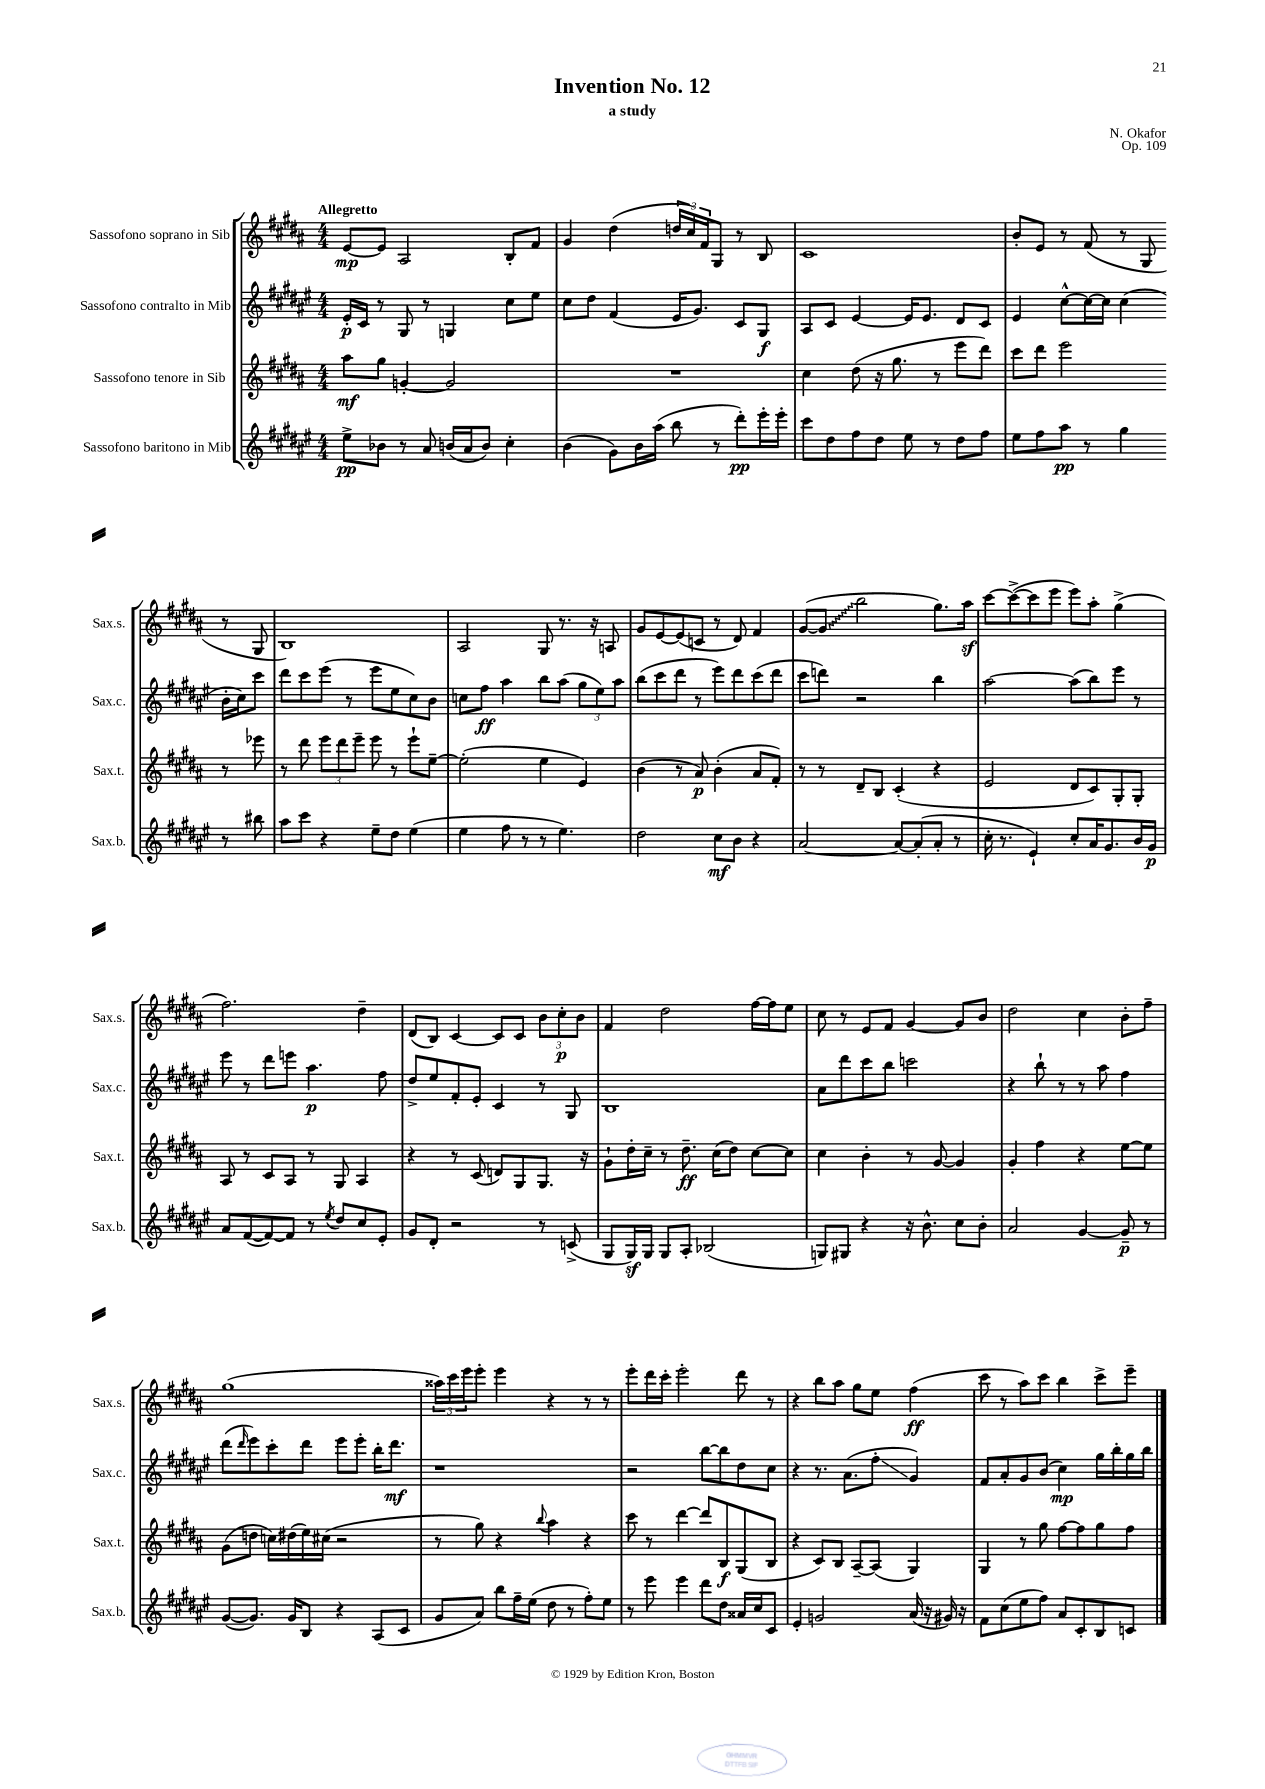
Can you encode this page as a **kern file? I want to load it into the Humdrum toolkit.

**kern	**kern	**kern	**kern
*staff4	*staff3	*staff2	*staff1
*clefG2	*clefG2	*clefG2	*clefG2
*k[f#c#g#d#a#e#]	*k[f#c#g#d#a#]	*k[f#c#g#d#a#e#]	*k[f#c#g#d#a#]
*M4/4	*M4/4	*M4/4	*M4/4
8ee#^	8aa#	16e#'	[8e
.	.	16c#	.
8b-	8gg#	8r	8e]
8r	[4g'	8G#	2A#
8a#	.	8r	.
(16b	2g]	4G	.
16a#	.	.	.
8b)	.	.	.
4cc#'	.	8cc#	8B'
.	.	8ee#	8f#
=	=	=	=
(4b	1r	8cc#	4g#
.	.	8dd#	.
8g#)	.	(4f#	(4dd#
16b	.	.	.
(16aa#	.	.	.
8bb	.	16e#	24dd
.	.	.	24cc#)
.	.	8.g#)	.
.	.	.	24f#
8r	.	.	8G#
8ddd#')	.	8c#	8r
16eee#'	.	8G#	8B
16eee#'	.	.	.
=	=	=	=
8ccc#	4cc#	8A#	1c#
8dd#	.	8c#	.
8ff#	(8dd#	[4e#	.
8dd#	16r	.	.
.	8.gg#	.	.
8ee#	.	16e#]	.
.	.	8.e#	.
8r	8r	.	.
8dd#	8eee	8d#	.
8ff#	8ddd#)	8c#	.
=	=	=	=
8ee#	8ccc#	4e#	8b'
8ff#	8ddd#	.	8e
8aa#	2eee	[8cc#^^	8r
8r	.	16cc#_	(8f#
.	.	16cc#]	.
4gg#	.	(4cc#	8r
.	.	.	8G#
8r	8r	16b'	8r
.	.	16cc#)	.
8bb#	8eee-	8ccc#	8G#
=	=	=	=
8aa#	8r	8ddd#	1B)
8ccc#	8ddd#	8ccc#	.
4r	12eee	(8eee#	.
.	12ddd#	.	.
.	.	8r	.
.	12eee~	.	.
8ee#~	8eee	8eee#	.
8dd#	8r	8ee#	.
(4ee#	8eee`	8cc#)	.
.	[8ee~	8b	.
=	=	=	=
4ee#	(2ee']	8cc	2A#
.	.	8ff#	.
8ff#	.	4aa#	.
8r	.	.	.
8r	4ee	8bb	8G#
4.ee#)	.	(8aa#	8.r
.	4e)	12gg#	.
.	.	.	16r
.	.	12ee#)	.
.	.	.	8A
.	.	12aa#	.
=	=	=	=
2dd#	(4b	(8bb	8g#
.	.	8ccc#	[8e
.	8r	8ddd#	(8e]
.	8a#)	8r	8c
8cc#	(4b'	8eee#)	8r
8b	.	8ddd#	8d#)
4r	8a#	(8ccc#	4f#
.	8f#')	8ddd#	.
=	=	=	=
[2a#	8r	8ccc#	([8g#
.	8r	8ddd)	8g#]
.	8d#~	2r	2bb
.	8B	.	.
8a#_	(4c#'	.	.
(8a#']	.	.	.
8a#'	4r	4bb	8.gg#)
8r	.	.	.
.	.	.	16aa#
=	=	=	=
16cc#'	2e	[2aa#	[8ccc#
8.r	.	.	.
.	.	.	(8ccc#^_
4e#`)	.	.	8ccc#]
.	.	.	8eee
8cc#'	8d#	(8aa#]	8eee)
16a#	8c#)	8bb)	8aa#'
8.g#	.	.	.
.	8G#'	8eee#	(4gg#^
16b	8G#'	8r	.
16g#	.	.	.
=	=	=	=
8a#	8A#	8eee#	2.ff#)
([8f#	8r	8r	.
8f#_)	8c#	8ddd#	.
8f#]	8A#	8eee	.
8r	8r	4.aa#	.
8qee#	.	.	.
8dd#	8G#	.	.
8cc#	4A#	.	4dd#~
8e#'	.	8ff#	.
=	=	=	=
8g#	4r	8dd#^	(8d#
8d#'	.	8ee#	8B)
2r	8r	8f#'	[4c#
.	(8c#	8e#'	.
.	8d)	4c#	8c#]
.	8G#	.	8c#
8r	8.G#	8r	12b
.	.	.	12cc#'
(8c^	.	8G#	.
.	.	.	12b
.	16r	.	.
=	=	=	=
8G#	8g#`	1B	4f#
16G#)	16dd#'	.	.
16G#	16cc#~	.	.
8G#	8r	.	2dd#
8A#'	8.dd#~	.	.
(2B-	.	.	.
.	(16cc#	.	.
.	8dd#)	.	.
.	[8cc#	.	[16ff#
.	.	.	16ff#]
.	8cc#]	.	8ee
=	=	=	=
8G)	4cc#	8a#	8cc#
8G#	.	8ddd#	8r
4r	4b'	8ccc#	8e
.	.	8bb	8f#
16r	8r	2ccc	[4g#
8.b^^	.	.	.
.	[8g#	.	.
8cc#	4g#]	.	8g#]
8b'	.	.	8b
=	=	=	=
2a#	4g#'	4r	2dd#
.	4ff#	8bb`	.
.	.	8r	.
[4g#	4r	8r	4cc#
.	.	8aa#	.
8g#~]	[8ee	4ff#	8b'
8r	8ee]	.	8ff#~
=	=	=	=
([8g#	(8g#	(8ddd#	(1gg#
.	.	16qqddd#	.
8.g#])	8dd	8eee#)	.
.	16cc)	8ccc#'	.
16g#	(16dd#	.	.
8B	16ee)	8ddd#	.
.	(16cc#	.	.
4r	2r	8eee#	.
.	.	8eee#'	.
(8A#	.	16bb'	.
.	.	8.ddd#	.
8c#	.	.	.
=	=	=	=
8g#	8r	1r	24aa##)
.	.	.	24ccc#
.	.	.	24eee
8a#)	8gg#)	.	8eee'
8bb	4r	.	4eee
16ff#~	.	.	.
(16ee#	.	.	.
.	8qqbb	.	.
8dd#	4aa#	.	4r
8r	.	.	.
8ff#')	4r	.	8r
8ee#	.	.	8r
=	=	=	=
8r	8ccc#	2r	8eee'
8eee#	8r	.	16ddd#
.	.	.	16ccc#'
4eee#	[4ddd#	.	2eee'
8ddd#	8ddd#]	[8bb	.
8dd#	8B	8bb]	.
16a##	(8G#	8dd#	8ddd#
16cc#	.	.	.
8c#	8B	8cc#	8r
=	=	=	=
4e#'	4r	4r	4r
2g	8c#)	8.r	8bb
.	8B	.	8aa#
.	.	(8.a#	.
.	[8A#~	.	8gg#
.	(8A#]	8ff#'	8ee
(16a#	4G#)	4g#)	(4ff#
16r	.	.	.
16g#)	.	.	.
16r	.	.	.
=	=	=	=
8f#	4G#	8f#	8ccc#
(8cc#	.	8a#'	8r
8ee#	8r	8g#	8aa#)
8ff#)	8gg#	(8b	8ccc#
8a#	[8ff#	4cc#)	4bb
8c#'	8ff#]	.	.
8B	8gg#	16gg#	8ccc#^
.	.	16bb'	.
8c	8ff#	16gg#	8eee~
.	.	16bb	.
==	==	==	==
*-	*-	*-	*-
